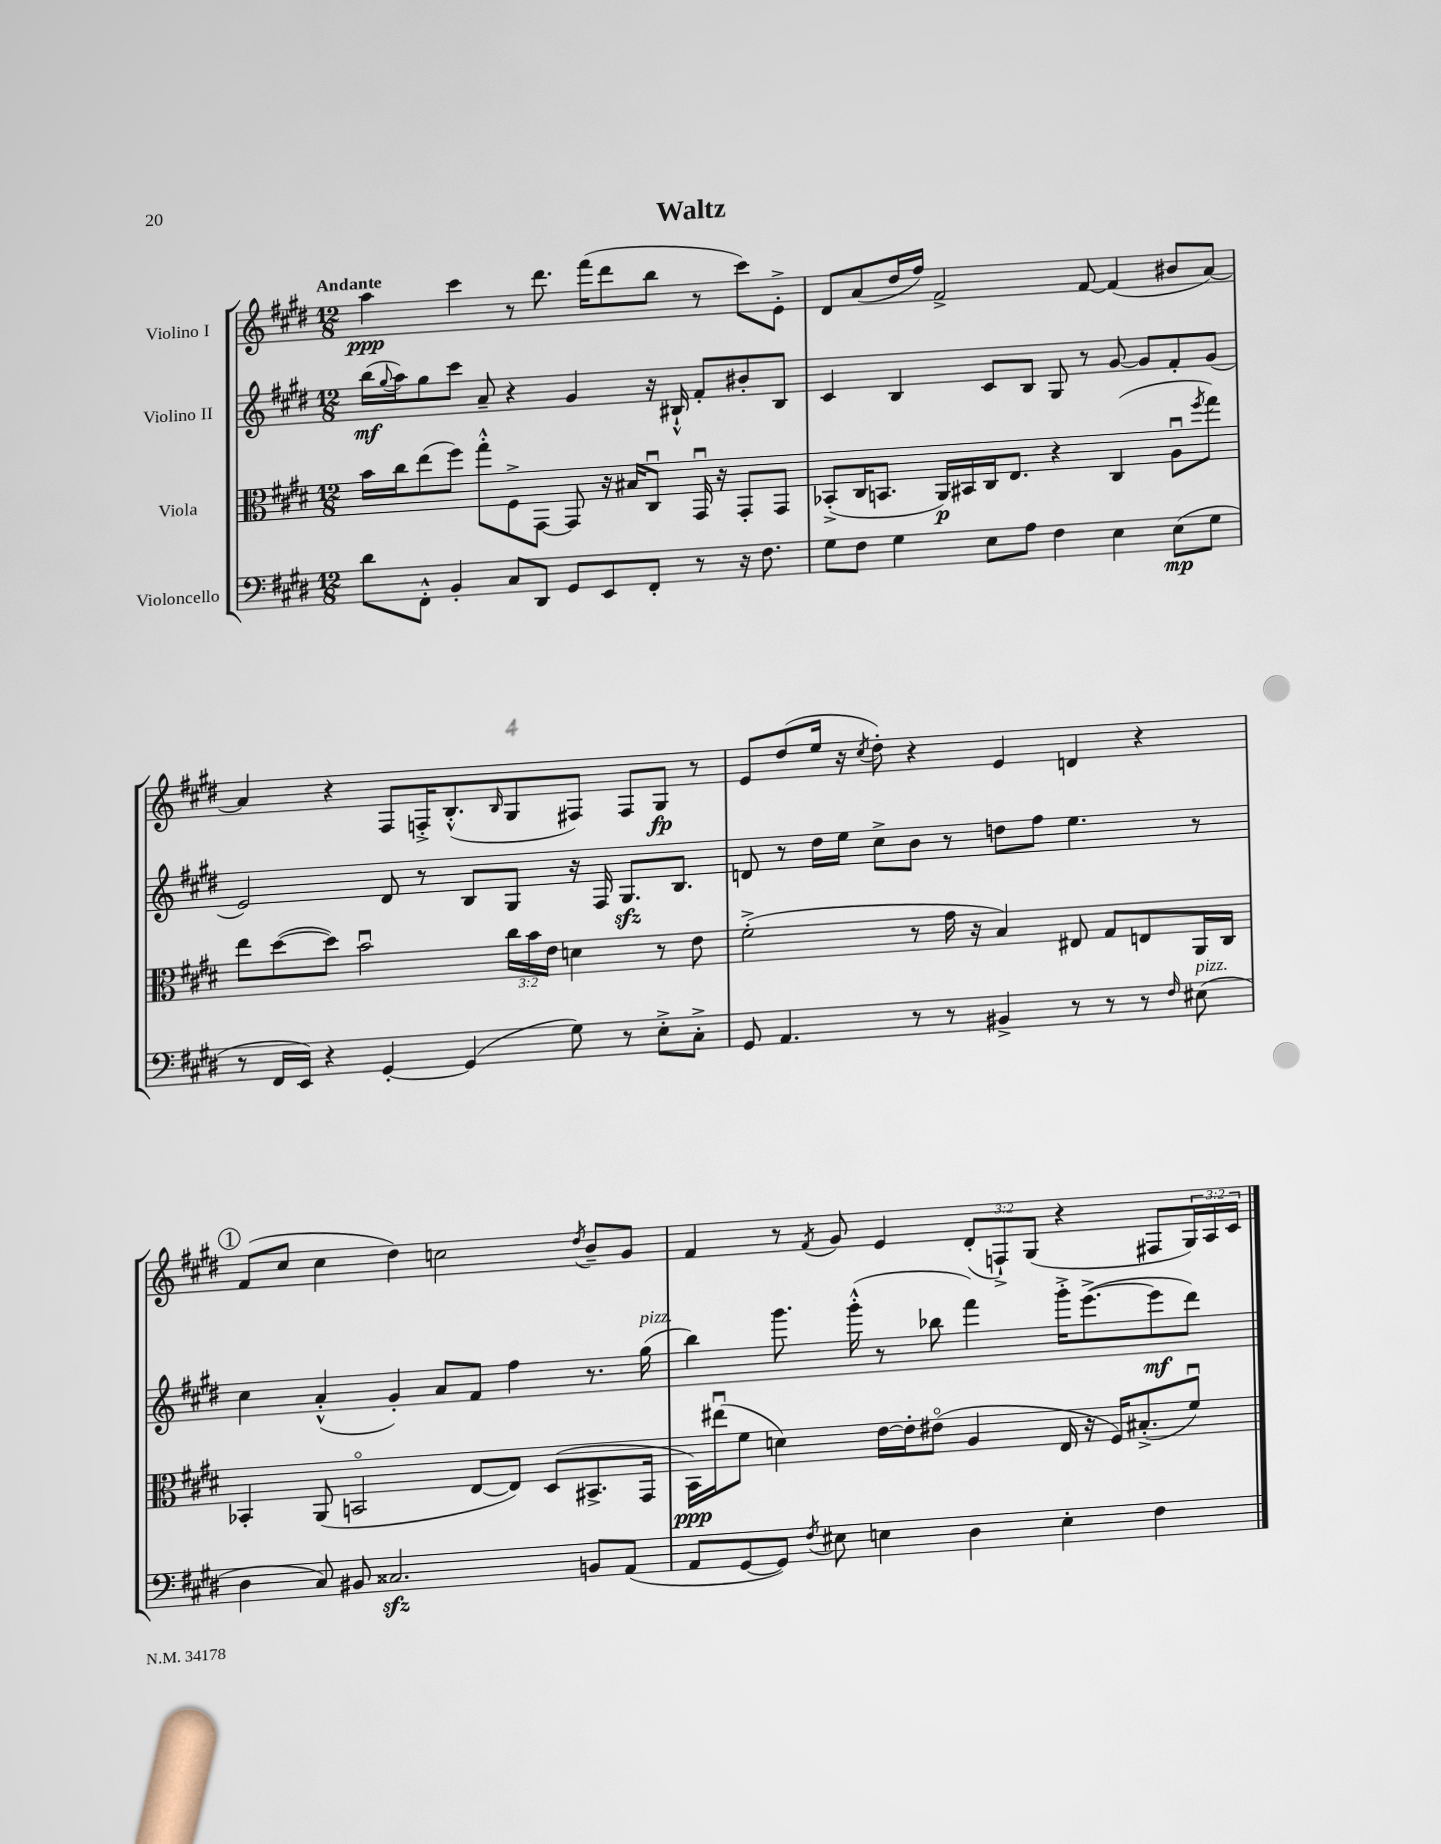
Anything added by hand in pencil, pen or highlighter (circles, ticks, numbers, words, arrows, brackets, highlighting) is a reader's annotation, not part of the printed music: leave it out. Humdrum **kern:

**kern	**kern	**kern	**kern
*staff4	*staff3	*staff2	*staff1
*clefF4	*clefC3	*clefG2	*clefG2
*k[f#c#g#d#]	*k[f#c#g#d#]	*k[f#c#g#d#]	*k[f#c#g#d#]
*M12/8	*M12/8	*M12/8	*M12/8
8d#	16b	(16bb	4aa
.	.	8qqgg#	.
.	16cc#	16aa)	.
8FF#'^^	(8ee	8gg#	.
4BB'	8ff#)	8ccc#	4ccc#
.	8gg#'^^	8a~	.
8C#	8F#^	4r	8r
8DD#	[8GG#	.	8.ddd#
8GG#	8GG#]	4g#	.
.	.	.	(16fff#
8EE	16r	.	8ddd#
.	16B#	.	.
8FF#'	8C#u	16r	8bb
.	.	16B#`^^	.
8r	16GG#u	8f#'	8r
.	16r	.	.
16r	8GG#'	8b#'	8ccc#)
8.F#	.	.	.
.	8GG#	8B#	8e'^
=	=	=	=
8G#	(8BB-'^	4c#	8d#
8F#	16C#	.	(8a
.	8.BB	.	.
4G#	.	4B	16dd#
.	.	.	16ff#)
.	16AA)	.	2f#^
.	16BB#	.	.
8E	16C#	8c#	.
.	8.E	.	.
8A	.	8B	.
4F#	4r	8G#	.
.	.	8r	[8f#
4E	(4C#	[8g#	(4f#]
.	.	8g#]	.
(8E	8Au	8f#'	8b#
.	8qff#	.	.
8G#	8gg#)	(8g#	[8a)
=	=	=	=
8r	8ee	2e)	4a]
16FF#	([8dd#	.	.
16EE)	.	.	.
4r	8dd#])	.	4r
.	2bu	.	.
[4GG#'	.	8d#	8F#
.	.	8r	16F'^
.	.	.	(8.B'^^
(4GG#]	.	8B	.
.	.	.	16qqB
.	24cc#	8G#	8G#
.	24b	.	.
.	24e	.	.
8G#)	4d	16r	8F#)
.	.	16F#	.
8r	.	8.G#	8F#
8E'^	8r	.	8G#
.	.	8.B	.
8C#'^	8e	.	8r
=	=	=	=
8GG#	(2f#'^	8d	8e
4.AA	.	8r	(8dd#
.	.	16dd#	16ee
.	.	16ee	16r
.	.	.	8qcc#
.	.	8cc#^	8dd#')
8r	8r	8b	4r
8r	16g#	8r	.
.	16r	.	.
4BB#^	4B)	8dd	4e
.	.	8ff#	.
8r	8E#	4.ee	4d
8r	8G#	.	.
8r	8E	.	4r
16qqF#	.	.	.
(8E#	16AA	8r	.
.	16C#	.	.
=	=	=	=
4D#	4BB-'	4cc#	(8f#
.	.	.	8cc#
8C#)	(8AA	(4a'^^	4cc#
8BB#	2BBo	.	.
2.C##	.	4g#')	4dd#)
.	.	8a	2cc
.	[8E	8f#	.
.	8E])	4ff#	.
.	(8D#	.	.
.	.	.	8qdd#
8BB	8.BB#^	8.r	8b~
(8AA	.	.	8g#
.	16GG#	(16gg#	.
=	=	=	=
8AA	16BB)	4bb)	4f#
.	(16ee#u	.	.
[8GG#	8f#	.	.
8GG#])	4d)	8.ggg#	8r
8qF#	.	.	8qf#
8E#	.	.	8g#
.	.	(16ggg#'^^	.
4E	[16e	8r	4e
.	16e']	.	.
.	(8e#o	8bb-	.
4D#	4A	4fff#)	(12d#'
.	.	.	12F`^)
.	.	.	(12G#
4E'	16E	16ggg#'^	4r
.	16r	([8.eee^	.
.	16F#)	.	.
.	(8.B#'^	.	.
4F#	.	8eee]	8F#
.	8f#u)	8ddd#)	24G#)
.	.	.	24A
.	.	.	24c#
==	==	==	==
*-	*-	*-	*-
